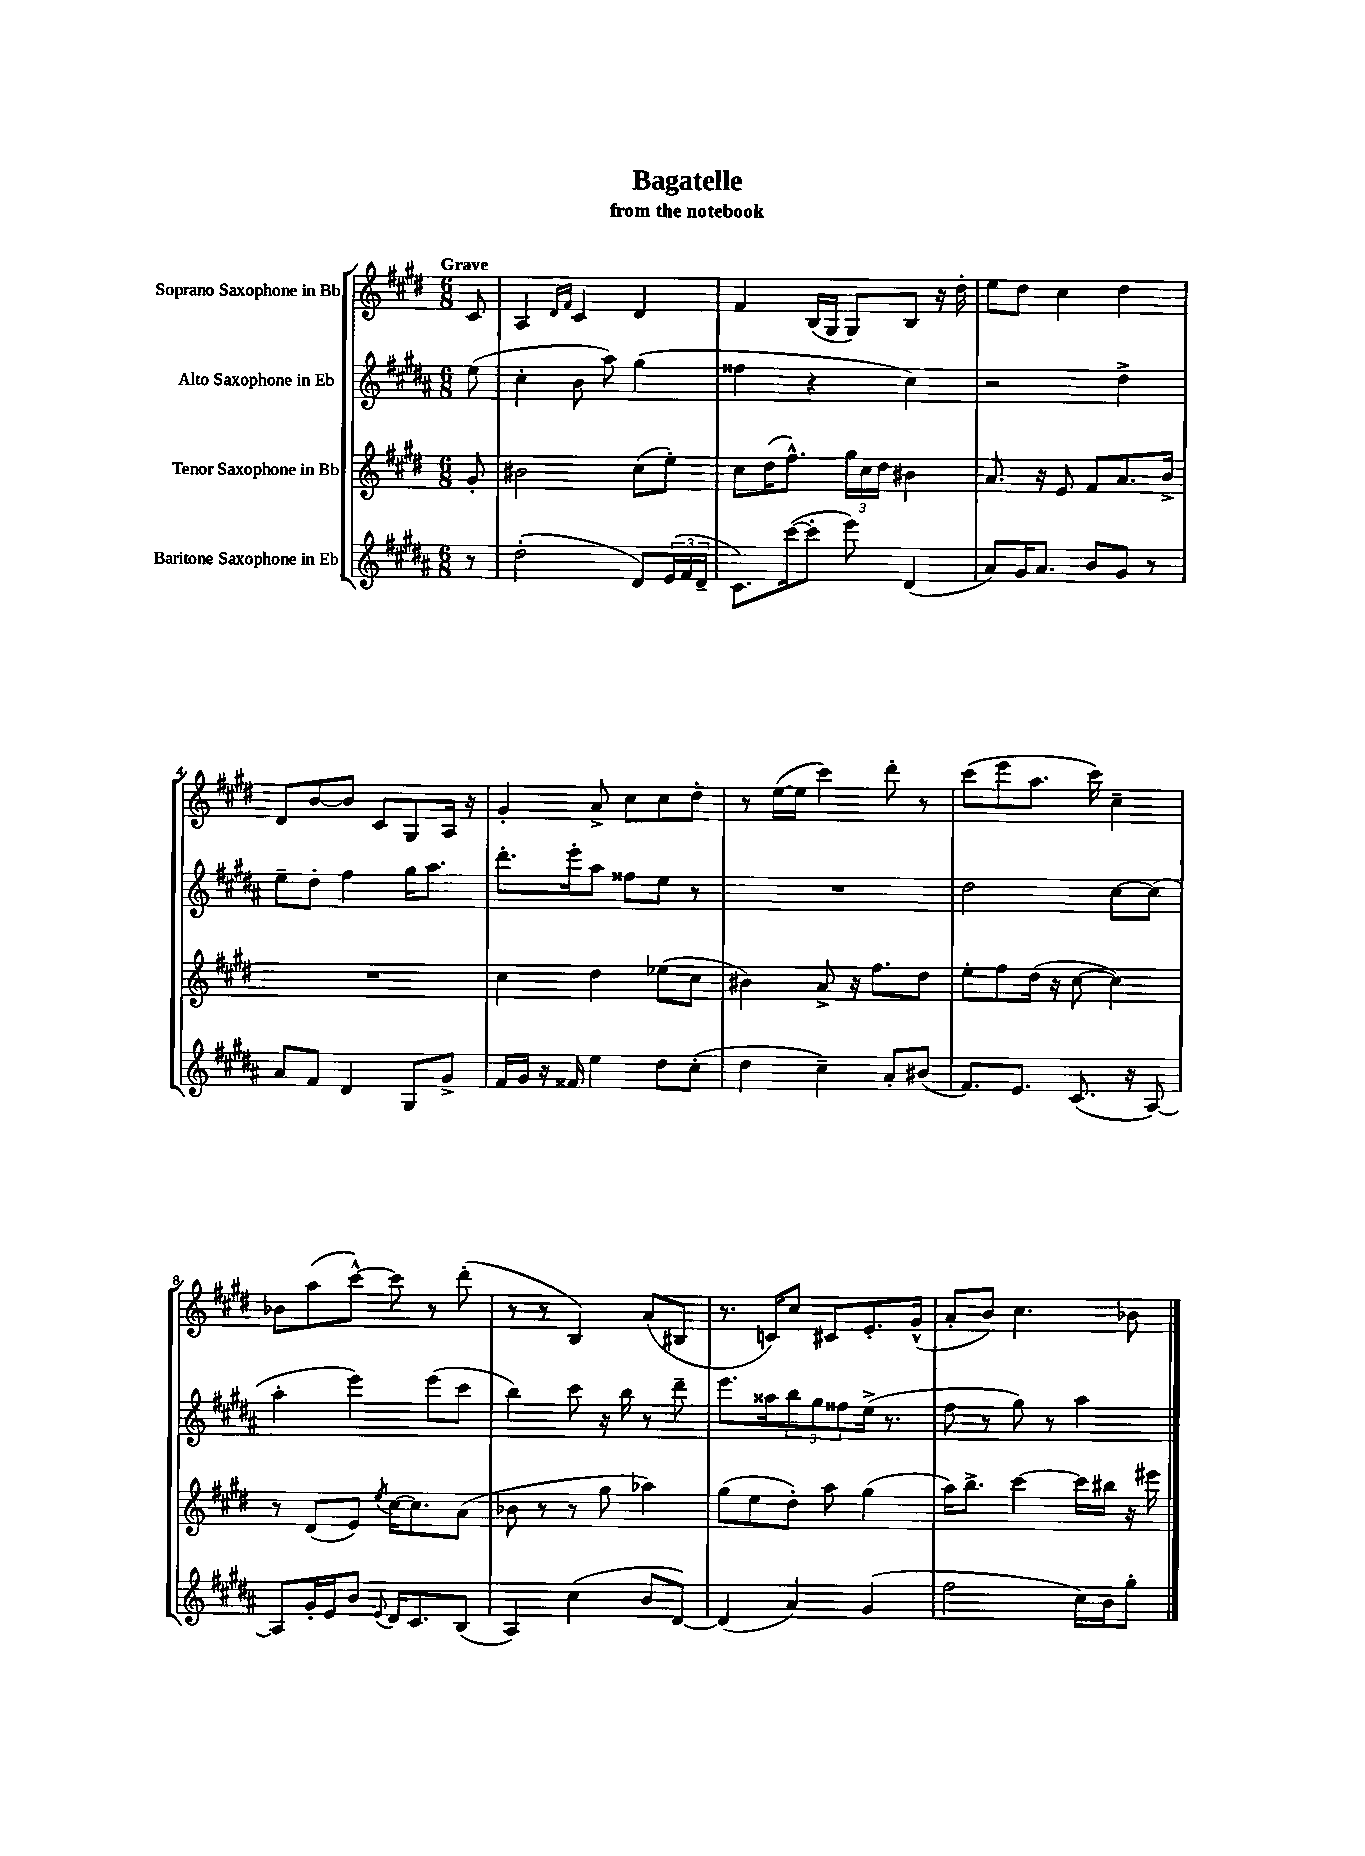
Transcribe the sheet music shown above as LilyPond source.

\header { title = "Bagatelle" subtitle = "from the notebook" }
<<
\new StaffGroup <<
\new Staff = "s0" \with { instrumentName = "Soprano Saxophone in Bb" } {
    \clef treble \key e \major \numericTimeSignature \time 6/8 \partial 8 \tempo "Grave"
    cis'8 |
    a4 \grace { dis'16 fis'16 } cis'4 dis'4 |
    fis'4 b16( gis16 gis8) b8 r16 dis''16-. |
    e''8 dis''8 cis''4 dis''4 |
    dis'8 b'8~ b'8 cis'8 gis8 a16 r16 |
    gis'4-. a'8-> cis''8 cis''8 dis''8-. |
    r8 e''16~( e''16 cis'''4) dis'''8-. r8 |
    cis'''8( e'''8 a''8. cis'''16) cis''4-- |
    bes'8 a''8( cis'''8~-^) cis'''8 r8 dis'''8-.( |
    r8 r8 b4) a'8( bis8 |
    r8. c'16) cis''8 cis'8 e'8.-. gis'16-^( |
    a'8-. b'8) cis''4. bes'8 \bar "|." |
}
\new Staff = "s1" \with { instrumentName = "Alto Saxophone in Eb" } {
    \clef treble \key b \major \numericTimeSignature \time 6/8 \partial 8
    e''8( |
    cis''4-. b'8 ais''8) gis''4( |
    fisis''4 r4 cis''4) |
    r2 dis''4-> |
    e''8-- dis''8-. fis''4 gis''16 ais''8. |
    dis'''8.-. e'''16-. ais''8 fisis''8 e''8 r8 |
    R2. |
    dis''2 cis''8~ cis''8( |
    ais''4-. e'''4) e'''8( cis'''8 |
    b''4) cis'''8 r16 b''16 r8 dis'''8-- |
    e'''8. aisis''16 \tuplet 3/2 { b''8 gis''8 fisis''8 } e''16->( r8. |
    fis''8 r8 gis''8) r8 ais''4 \bar "|." |
}
\new Staff = "s2" \with { instrumentName = "Tenor Saxophone in Bb" } {
    \clef treble \key e \major \numericTimeSignature \time 6/8 \partial 8
    gis'8-. |
    bis'2 cis''8( e''8-.) |
    cis''8 dis''16( fis''8.-^) \tuplet 3/2 { gis''16 cis''16 dis''16 } bis'4 |
    a'8. r16 e'8 fis'8 a'8. b'16-> |
    R2. |
    cis''4 dis''4 ees''8( cis''8 |
    bis'4) a'8-> r16 fis''8. dis''8 |
    e''8-. fis''8 dis''16( r16 cis''8~ cis''4) |
    r8 dis'8( e'8) \acciaccatura { e''8 } cis''16~ cis''8. a'8( |
    bes'8 r8 r8 gis''8 aes''4) |
    gis''8( e''8 dis''8-.) a''8 gis''4( |
    a''16) b''8.-> cis'''4~ cis'''16 bis''16 r16 eis'''16 \bar "|." |
}
\new Staff = "s3" \with { instrumentName = "Baritone Saxophone in Eb" } {
    \clef treble \key b \major \numericTimeSignature \time 6/8 \partial 8
    r8 |
    dis''2-.( dis'8) \tuplet 3/2 { e'16( fis'16 dis'16-- } |
    cis'8.) cis'''16~( cis'''8-. e'''8) dis'4( |
    ais'8) gis'16 ais'8. b'8 gis'8 r8 |
    ais'8 fis'8 dis'4 gis8 gis'8-> |
    fis'16 gis'16 r16 fisis'16 e''4 dis''8 cis''8-.( |
    dis''4 cis''4--) ais'8-. bis'8( |
    fis'8.) e'8. cis'8.( r16 ais8~) |
    ais8 gis'16-. e'16 b'8 \appoggiatura { e'8 } dis'16 cis'8. b8( |
    ais4) cis''4( b'8 dis'8~) |
    dis'4( ais'4) gis'4( |
    fis''2 cis''16) b'16 gis''8-. \bar "|." |
}
>>
>>
